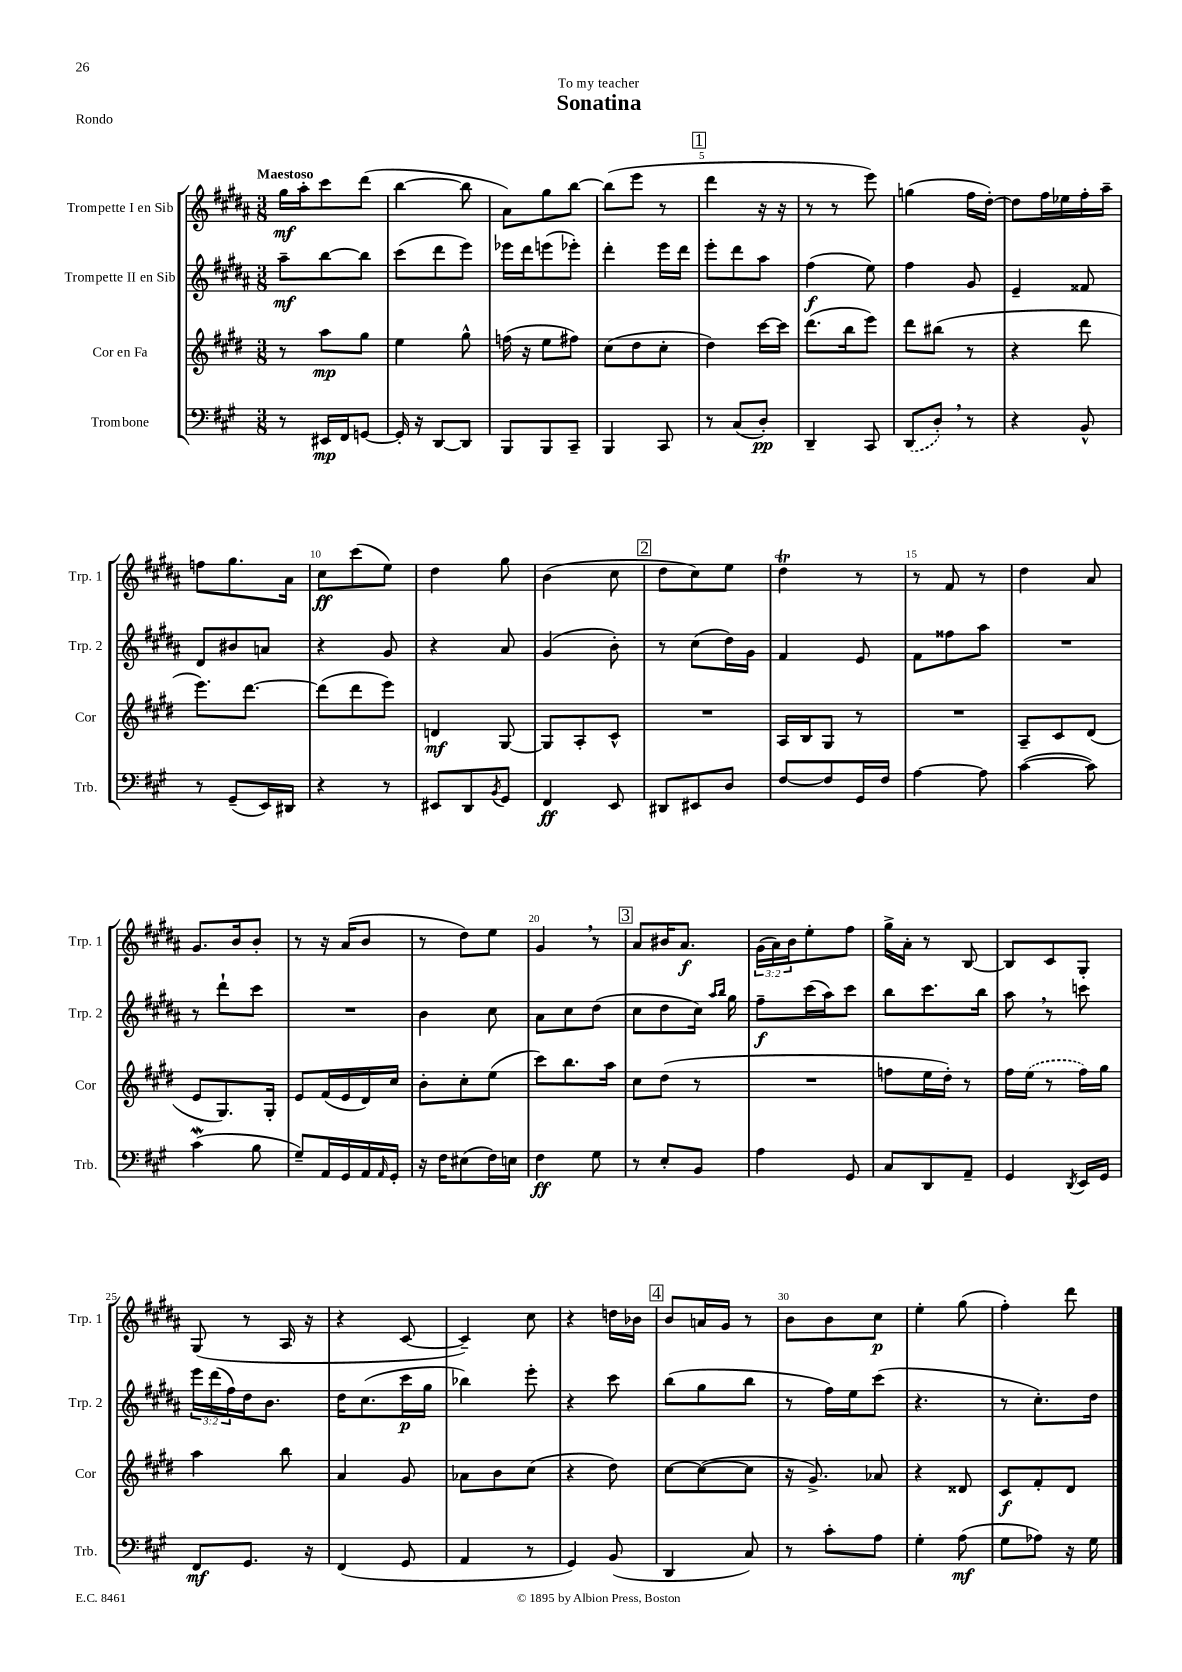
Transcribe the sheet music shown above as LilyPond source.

\header { title = "Sonatina" dedication = "To my teacher" piece = "Rondo" }
<<
\new StaffGroup <<
\new Staff = "s0" \with { instrumentName = "Trompette I en Sib" shortInstrumentName = "Trp. 1" } {
    \clef treble \key b \major \numericTimeSignature \time 3/8 \override Staff.TupletNumber.text = #tuplet-number::calc-fraction-text \tempo "Maestoso"
    gis''16\mf ais''16-. cis'''8 dis'''8( |
    b''4~ b''8 |
    ais'8) gis''8 b''8~ |
    b''8( e'''8 r8 |
    \mark \markup { \box "1" } dis'''4 r16 r16 |
    r8 r8 e'''8) |
    g''4( fis''16 dis''16~-.) |
    dis''8 fis''16 ees''16 fis''16-. ais''16-- |
    f''8 gis''8. ais'16 |
    cis''8\ff cis'''8( e''8) |
    dis''4 gis''8 |
    b'4( cis''8 |
    \mark \markup { \box "2" } dis''8 cis''8) e''8 |
    dis''4\trill r8 |
    r8 fis'8 r8 |
    dis''4 ais'8 |
    gis'8. b'16 b'8-. |
    r8 r16 ais'16( b'8 |
    r8 dis''8) e''8 |
    gis'4 \breathe r8 |
    \mark \markup { \box "3" } ais'8 bis'16 ais'8.\f |
    \tuplet 3/2 { gis'16( ais'16) b'16 } e''8-. fis''8 |
    gis''16-> ais'16-. r8 b8~ |
    b8 cis'8 gis8-. |
    gis8( r8 ais16 r16 |
    r4 cis'8~ |
    cis'4--) cis''8 |
    r4 d''16 bes'16 |
    \mark \markup { \box "4" } b'8 a'16 gis'16 r8 |
    b'8 b'8 cis''8\p |
    e''4-. gis''8( |
    fis''4-.) dis'''8 \bar "|." |
}
\new Staff = "s1" \with { instrumentName = "Trompette II en Sib" shortInstrumentName = "Trp. 2" } {
    \clef treble \key b \major \numericTimeSignature \time 3/8 \override Staff.TupletNumber.text = #tuplet-number::calc-fraction-text
    ais''8--\mf b''8~ b''8 |
    cis'''8( dis'''8 e'''8) |
    ees'''16 dis'''16 e'''8( ees'''8-.) |
    dis'''4-. e'''16 dis'''16 |
    \mark \markup { \box "1" } e'''8-. dis'''8 ais''8 |
    fis''4\f( e''8) |
    fis''4 gis'8 |
    e'4-- fisis'8 |
    dis'8 bis'8 a'8 |
    r4 gis'8 |
    r4 ais'8 |
    gis'4( b'8-.) |
    \mark \markup { \box "2" } r8 cis''8( dis''16) gis'16 |
    fis'4 e'8 |
    fis'8 fisis''8 ais''8 |
    R4. |
    r8 dis'''8-! cis'''8 |
    R4. |
    b'4 cis''8 |
    ais'8 cis''8 dis''8( |
    \mark \markup { \box "3" } cis''8 dis''8 cis''16) \grace { ais''16 b''16 } gis''16 |
    fis''8--\f cis'''16( ais''16) cis'''8 |
    b''8 cis'''8. b''16 |
    ais''8 \breathe r8 c'''8 |
    \tuplet 3/2 { e'''16 dis'''16( fis''16) } dis''16 b'8. |
    dis''16 cis''8.( cis'''16\p gis''16 |
    bes''4) e'''8-. |
    r4 cis'''8 |
    \mark \markup { \box "4" } b''8( gis''8 b''8 |
    r8 fis''16) e''16 cis'''8( |
    r4. |
    r8 cis''8.-.) dis''16 \bar "|." |
}
\new Staff = "s2" \with { instrumentName = "Cor en Fa" shortInstrumentName = "Cor" } {
    \clef treble \key e \major \numericTimeSignature \time 3/8
    r8 a''8\mp gis''8 |
    e''4 gis''8-^ |
    f''16( r16 e''8 fis''8) |
    cis''8( dis''8 cis''8-. |
    \mark \markup { \box "1" } dis''4) cis'''16~ cis'''16 |
    dis'''8.( b''16 e'''8) |
    dis'''8 bis''8( r8 |
    r4 dis'''8 |
    e'''8.) dis'''8.~ |
    dis'''8( dis'''8 e'''8) |
    d'4\mf gis8~ |
    gis8 a8-. cis'8-^ |
    \mark \markup { \box "2" } R4. |
    a16 b16 gis8 r8 |
    R4. |
    a8-- cis'8 dis'8( |
    e'8 gis8.) gis16-. |
    e'8 fis'16( e'16 dis'16) cis''16 |
    b'8-. cis''8-. e''8( |
    cis'''8) b''8. a''16 |
    \mark \markup { \box "3" } cis''8 dis''8( r8 |
    R4. |
    f''8 e''16 dis''16-.) r8 |
    fis''16 \once \slurDashed e''16( r8 fis''16) gis''16 |
    a''4 b''8 |
    a'4 gis'8 |
    aes'8 b'8 cis''8( |
    r4 dis''8) |
    \mark \markup { \box "4" } cis''8~ cis''8~( cis''8 |
    r16 gis'8.->) aes'8 |
    r4 disis'8 |
    cis'8\f fis'8-. dis'8 \bar "|." |
}
\new Staff = "s3" \with { instrumentName = "Trombone" shortInstrumentName = "Trb." } {
    \clef bass \key a \major \numericTimeSignature \time 3/8
    r8 eis,16\mp fis,16 g,8~ |
    g,16-. r16 d,8~ d,8 |
    b,,8 b,,8 cis,8-- |
    b,,4 cis,8 |
    \mark \markup { \box "1" } r8 cis8( d8-.\pp) |
    d,4-- cis,8 |
    \once \slurDashed d,8( d8-.) \breathe r8 |
    r4 b,8-^ |
    r8 gis,8--( e,16) dis,16 |
    r4 r8 |
    eis,8 d,8 \acciaccatura { b,8 } gis,8 |
    fis,4\ff e,8 |
    \mark \markup { \box "2" } dis,8 eis,8 d8 |
    fis8~ fis8 gis,16 fis16 |
    a4~ a8 |
    cis'4~( cis'8) |
    cis'4\mordent( b8 |
    gis8--) a,16 gis,16 a,16 \grace { a,16 } gis,16-. |
    r16 fis16 eis8( fis16) e16 |
    fis4\ff gis8 |
    \mark \markup { \box "3" } r8 e8-. b,8 |
    a4 gis,8 |
    cis8 d,8 a,8-- |
    gis,4 \acciaccatura { d,8 } e,16 gis,16 |
    fis,8\mf gis,8. r16 |
    fis,4( gis,8 |
    a,4 r8 |
    gis,4) b,8( |
    \mark \markup { \box "4" } d,4 cis8) |
    r8 cis'8-. a8 |
    gis4-. a8\mf( |
    gis8 aes8) r16 gis16 \bar "|." |
}
>>
>>
\layout { \context { \Score \override BarNumber.break-visibility = ##(#f #t #t) barNumberVisibility = #(every-nth-bar-number-visible 5) } }
